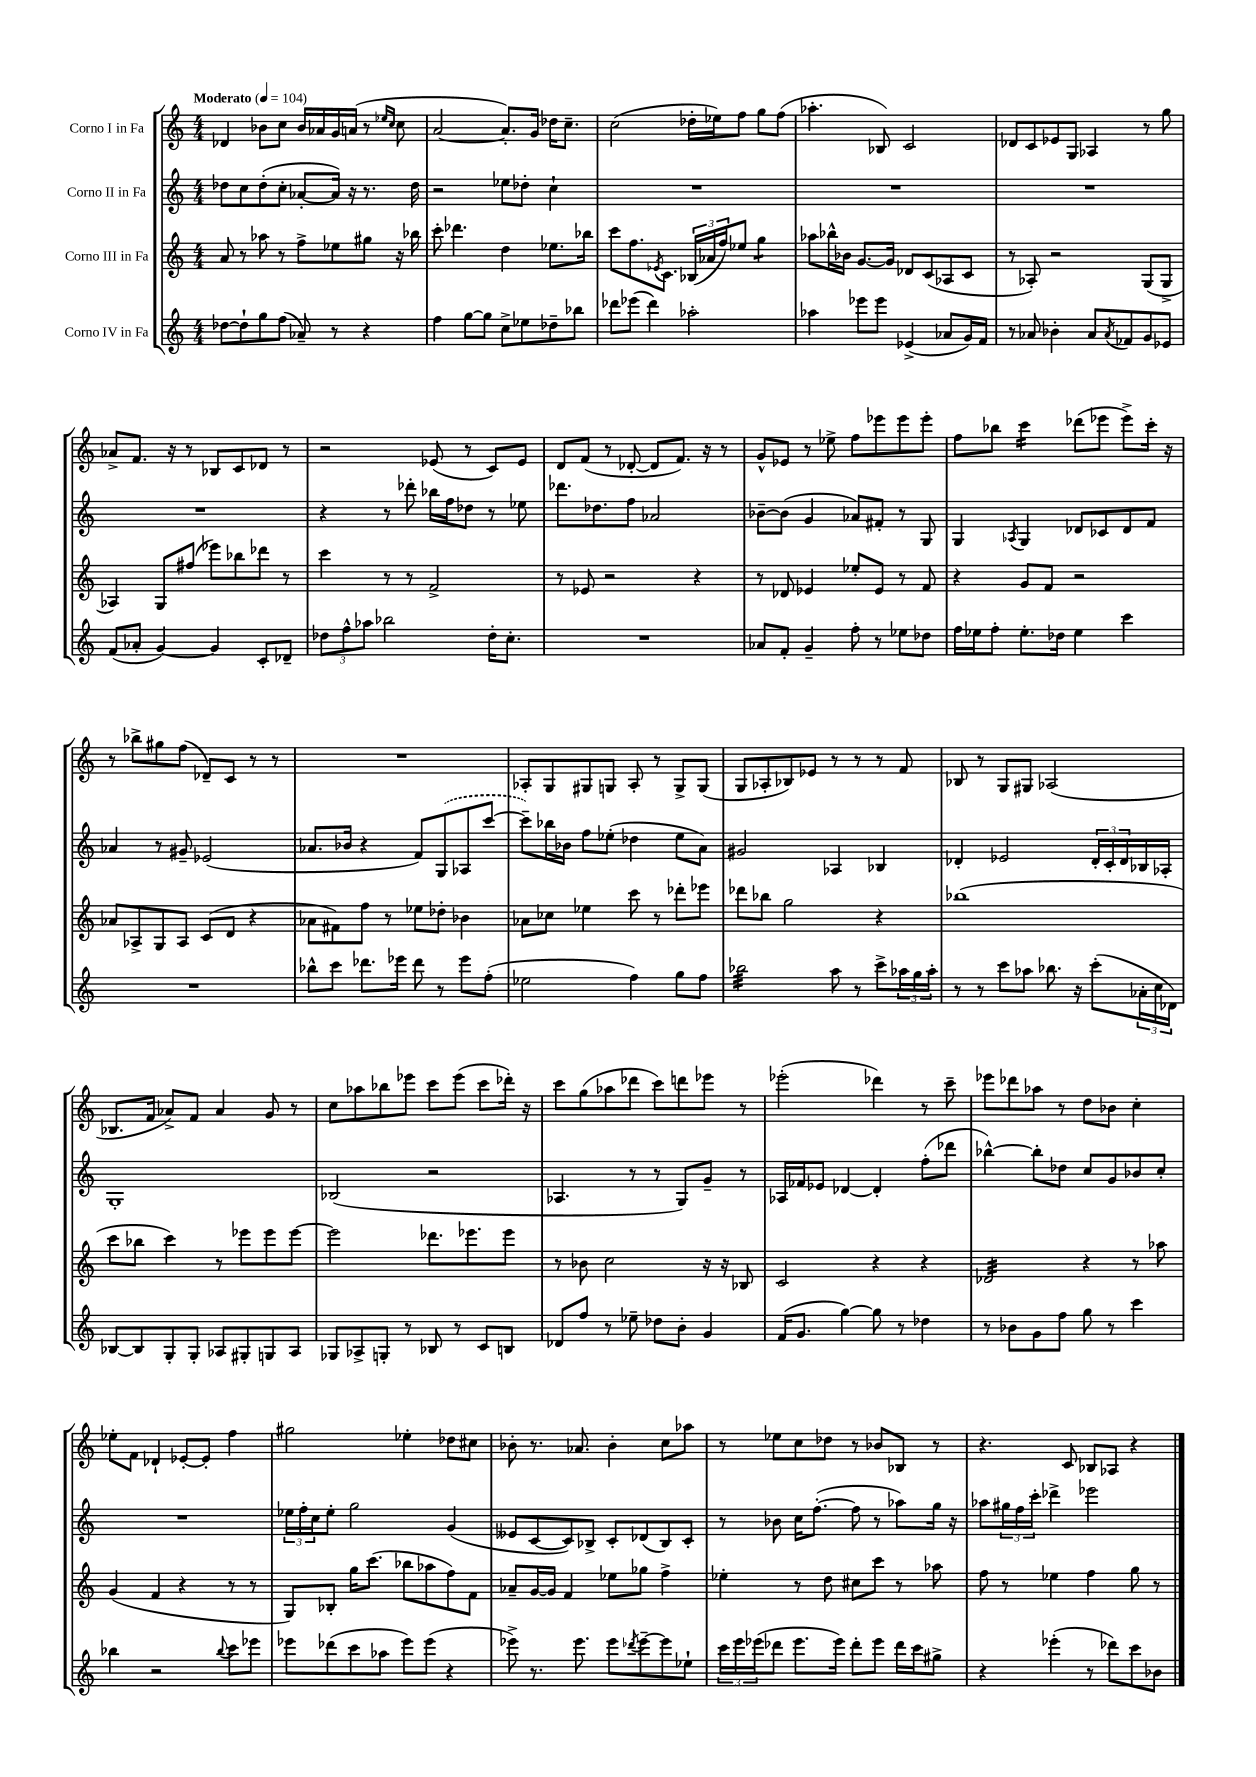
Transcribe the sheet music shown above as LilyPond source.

<<
\new StaffGroup <<
\new Staff = "s0" \with { instrumentName = "Corno I in Fa" } {
    \clef treble \key c \major \numericTimeSignature \time 4/4 \tempo "Moderato" 4 = 104
    des'4 bes'8 c''8 bes'16 aes'16 g'16 a'16( r8 \grace { ees''16 c''16 } c''8 |
    a'2~ a'8.-.) g'16 des''16 c''8.-- |
    c''2( des''16-. ees''16) f''8 g''8 f''8( |
    aes''4.-. bes8) c'2 |
    des'8 c'8 ees'8 g8 aes4 r8 g''8 |
    aes'8-> f'8. r16 r8 bes8 c'8 des'8 r8 |
    r2 ees'8( r8 c'8) ees'8 |
    d'8 f'8( r8 des'8~-. des'8 f'8.) r16 r8 |
    g'8-^ ees'8 r8 ees''8-> f''8 ees'''8 ees'''8 ees'''8-. |
    f''8 bes''8 c'''4:16 des'''8( ees'''8 ees'''8->) c'''16-. r16 |
    r8 bes''8-> gis''8 f''8( des'8--) c'8 r8 r8 |
    R1 |
    aes8-. g8 gis8 g8 aes8-. r8 g8-> g8( |
    g8 aes8-. bes8) ees'8 r8 r8 r8 f'8 |
    bes8 r8 g8 gis8 aes2( |
    bes8. f'16 aes'8->) f'8 aes'4 g'8 r8 |
    c''8 aes''8 bes''8 ees'''8 c'''8 ees'''8( c'''8 des'''16-.) r16 |
    c'''8 g''8( aes''8 des'''8 c'''8) d'''8 ees'''8 r8 |
    ees'''2-.( des'''4) r8 c'''8-- |
    ees'''8 des'''8 aes''8 r8 d''8 bes'8 c''4-. |
    ees''8-. f'8 des'4-! ees'8~-. ees'8-. f''4 |
    gis''2 ees''4-. des''8 cis''8 |
    bes'8-. r8. aes'8. bes'4-. c''8 aes''8 |
    r8 ees''8 c''8 des''8 r8 bes'8 bes8 r8 |
    r4. c'8 bes8 aes8 r4 \bar "|." |
}
\new Staff = "s1" \with { instrumentName = "Corno II in Fa" } {
    \clef treble \key c \major \numericTimeSignature \time 4/4
    des''8 c''8 des''8-.( c''8-. aes'8~-. aes'16) r16 r8. des''16 |
    r2 ees''8 des''8-. c''4-! |
    R1 |
    R1 |
    R1 |
    R1 |
    r4 r8 des'''8-. bes''16 f''16 des''8 r8 ees''8 |
    des'''8. des''8. f''8 aes'2 |
    bes'8~-- bes'8( g'4 aes'8) fis'8-. r8 g8 |
    g4 \acciaccatura { aes8 } g4 des'8 ces'8 des'8 f'8 |
    aes'4 r8 gis'8-- ees'2( |
    aes'8. bes'16 r4 f'8) \once \slurDashed g8( aes8 c'''8~ |
    c'''8--) bes''16 bes'16 f''8 ees''8-.( des''4 ees''8 a'8) |
    gis'2 aes4 bes4 |
    des'4-. ees'2 \tuplet 3/2 { des'16-. c'16-. des'16 } bes16 aes16-. |
    g1-. |
    bes2( r2 |
    aes4. r8 r8 g8) g'8-- r8 |
    aes16 fes'16 ees'8 des'4~ des'4-. f''8-.( des'''8 |
    bes''4~-^) bes''8-. des''8 c''8 g'8 bes'8 c''8-. |
    R1 |
    \tuplet 3/2 { ees''16 f''16-. c''16 } ees''8-. g''2 g'4( |
    eeses'8 c'8~ c'8) bes8-> c'8-. des'8( bes8) c'8-. |
    r8 bes'8 c''16 f''8.~-.( f''8 r8 aes''8) g''16 r16 |
    aes''8 \tuplet 3/2 { gis''16 f''16 c'''16-. } des'''4-> ees'''2 \bar "|." |
}
\new Staff = "s2" \with { instrumentName = "Corno III in Fa" } {
    \clef treble \key c \major \numericTimeSignature \time 4/4
    a'8 r8 aes''8 r8 f''8-> ees''8 gis''8 r16 bes''16 |
    c'''8-. des'''4. d''4 ees''8. bes''16 |
    c'''8 f''8. \acciaccatura { ees'8 } c'8. \tuplet 3/2 { bes16( aes'16 f''16) } ees''8 g''4:8 |
    aes''8 bes''16-^ bes'16 g'8.~ g'16 des'8 c'8( aes8 c'8 |
    r8 aes8-.) r2 g8( g8-> |
    aes4) g8 fis''8( ees'''8) bes''8 des'''8 r8 |
    c'''4 r8 r8 f'2-> |
    r8 ees'8 r2 r4 |
    r8 des'8 ees'4 ees''8-. ees'8 r8 f'8 |
    r4 g'8 f'8 r2 |
    aes'8 aes8-> g8 aes8 c'8( d'8 r4 |
    aes'8 fis'8) f''8 r8 ees''8 des''8-. bes'4 |
    aes'8 ces''8 ees''4 c'''8 r8 des'''8-. ees'''8 |
    des'''8 bes''8 g''2 r4 |
    bes''1( |
    c'''8 bes''8 c'''4) r8 ees'''8 ees'''8 ees'''8~ |
    ees'''2 des'''8. ees'''8. ees'''8 |
    r8 bes'8 c''2 r16 r16 bes8 |
    c'2 r4 r4 |
    des'2:32 r4 r8 aes''8 |
    g'4( f'4 r4 r8 r8 |
    g8) bes8-. g''16 c'''8.( bes''8 aes''8 f''8) f'8 |
    aes'8-- g'16~ g'16 f'4 ees''8 ges''8 f''4-> |
    ees''4-. r8 d''8 cis''8 c'''8 r8 aes''8 |
    f''8 r8 ees''4 f''4 g''8 r8 \bar "|." |
}
\new Staff = "s3" \with { instrumentName = "Corno IV in Fa" } {
    \clef treble \key c \major \numericTimeSignature \time 4/4
    des''8~ des''8-! g''8 f''8( aes'8--) r8 r4 |
    f''4 g''8~ g''8 c''8-> ees''8 des''8-- bes''8 |
    des'''8 ees'''8( des'''4) aes''2-. |
    aes''4 ees'''8 ees'''8 ees'4->( aes'8 g'16) f'16 |
    r8 aes'8 bes'4-. aes'8 \acciaccatura { aes'8 } fes'8 g'8 ees'8 |
    f'8( aes'8-. g'4~) g'4 c'8-. des'8-- |
    \tuplet 3/2 { des''8 f''8-^ aes''8 } bes''2 des''16-. c''8.-. |
    R1 |
    aes'8 f'8-. g'4-- f''8-. r8 ees''8 des''8 |
    f''16 ees''16 f''8-. ees''8.-. des''16 ees''4 c'''4 |
    R1 |
    bes''8-^ c'''8 des'''8. ees'''16 des'''8 r8 ees'''8 f''8-.( |
    ees''2 f''4) g''8 f''8 |
    bes''2:32 a''8 r8 c'''8-> \tuplet 3/2 { aes''16 g''16 aes''16-. } |
    r8 r8 c'''8 aes''8 bes''8. r16 c'''8-.( \tuplet 3/2 { aes'16-. c''16 des'16) } |
    bes8~ bes8 g8-. g8-. aes8 gis8-. g8 aes8 |
    ges8 aes8-> g8-. r8 bes8 r8 c'8 b8 |
    des'8 f''8 r8 ees''8-- des''8 b'8-. g'4 |
    f'16( g'8. g''4~) g''8 r8 des''4 |
    r8 bes'8 g'8 f''8 g''8 r8 c'''4 |
    bes''4 r2 \appoggiatura { bes''8 } c'''8 ees'''8 |
    ees'''8 des'''8( c'''8 aes''8 ees'''8) ees'''8( r4 |
    ees'''8->) r8. ees'''8. ees'''8 \acciaccatura { des'''8 } ees'''8~-- ees'''8 ees''8-! |
    \tuplet 3/2 { c'''16 e'''16 ees'''16( } des'''8 ees'''8. ees'''16) des'''8-. ees'''8 des'''16 c'''16 gis''8-> |
    r4 ees'''4-.( r8 des'''8) c'''8 bes'8 \bar "|." |
}
>>
>>
\layout { \context { \Score \remove "Bar_number_engraver" } }
